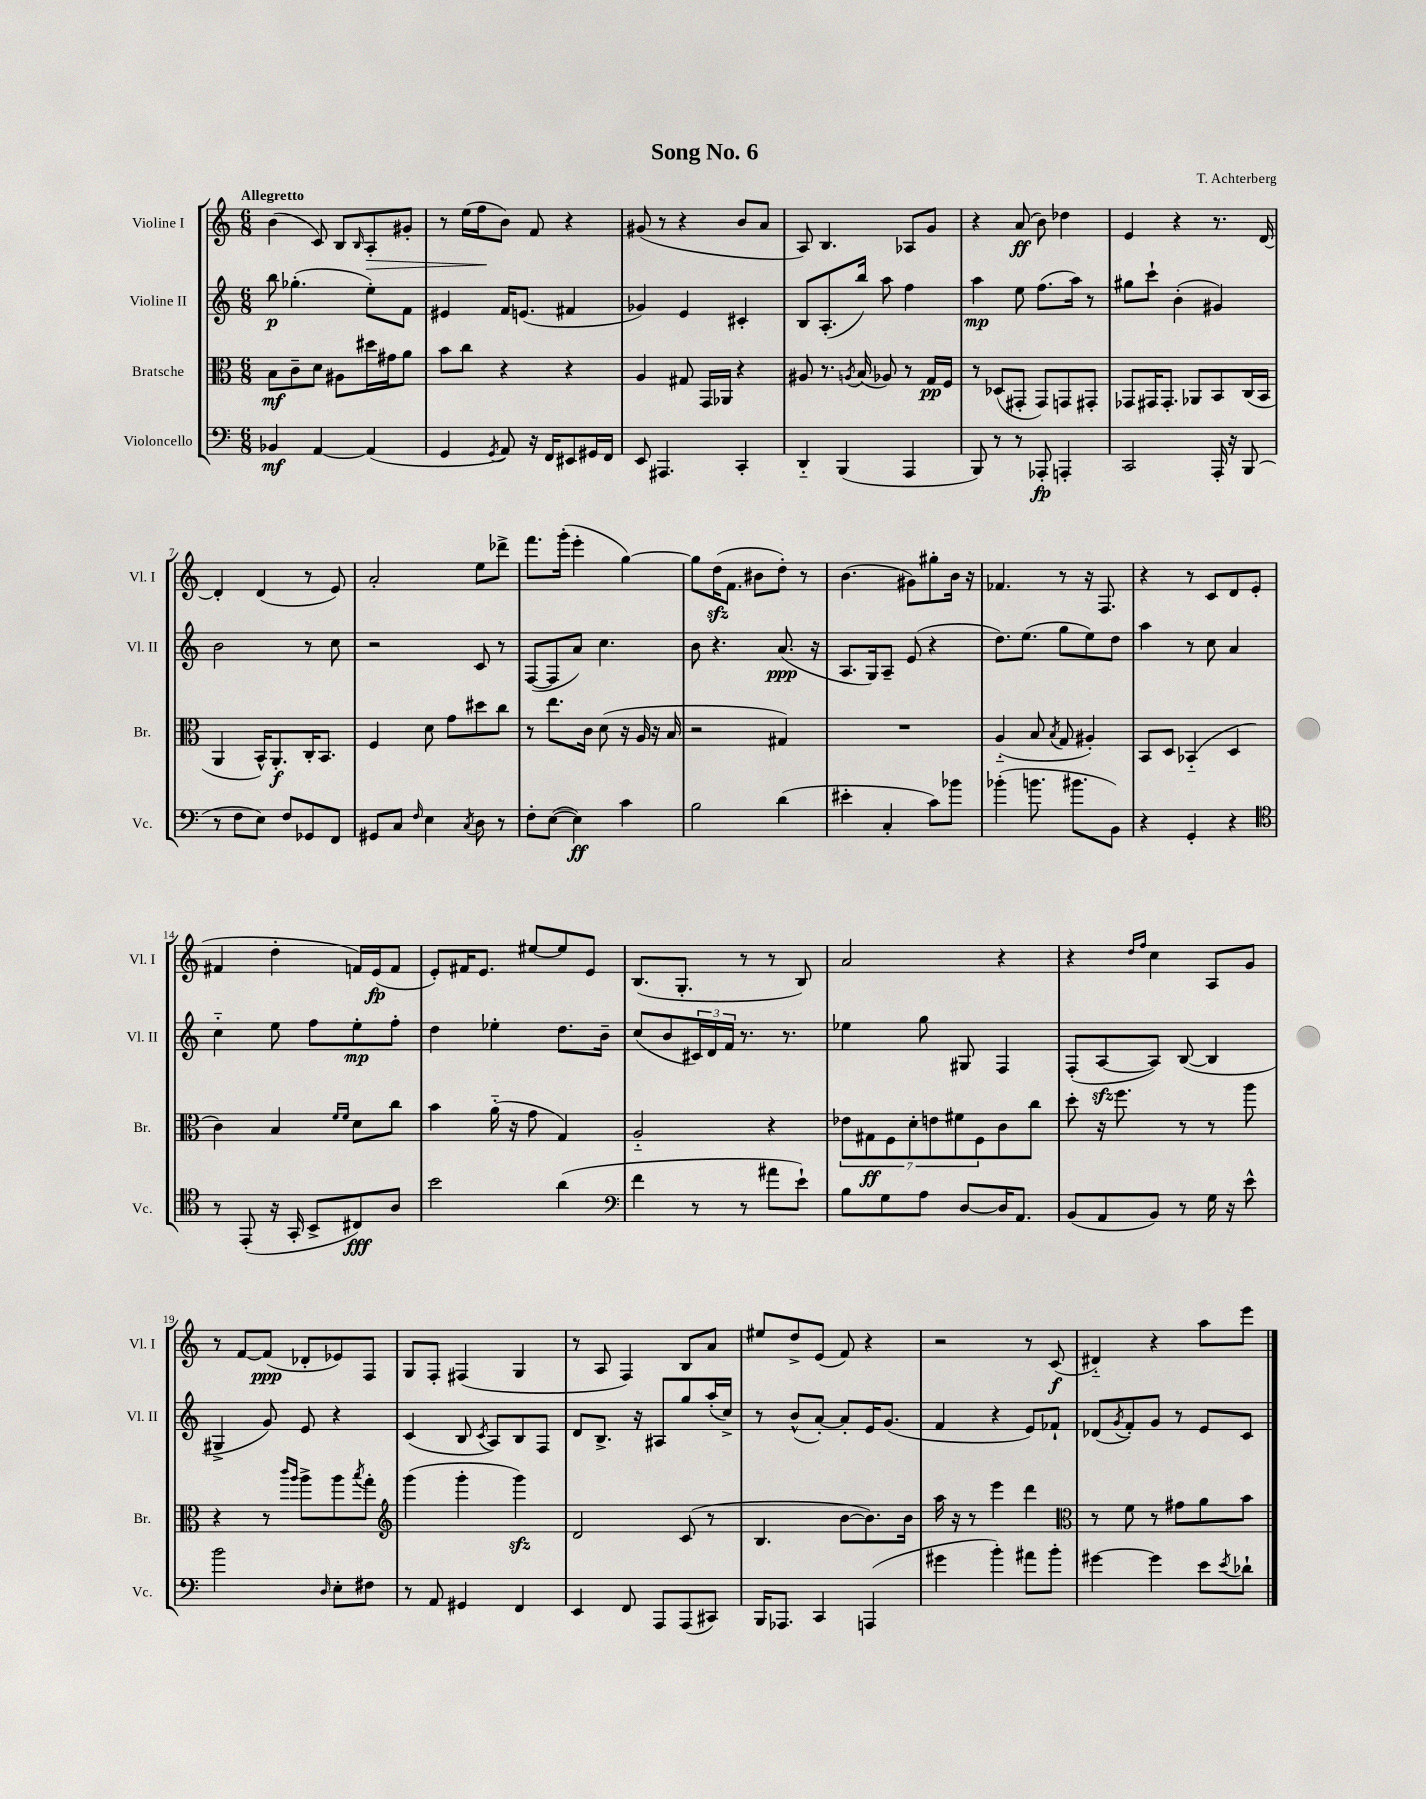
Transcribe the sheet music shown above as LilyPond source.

\header { title = "Song No. 6" composer = "T. Achterberg" }
<<
\new StaffGroup <<
\new Staff = "s0" \with { instrumentName = "Violine I" shortInstrumentName = "Vl. I" } {
    \clef treble \key c \major \numericTimeSignature \time 6/8 \tempo "Allegretto"
    b'4( c'8) b8 \grace { b16 } a8-.\> gis'8-. |
    r8 e''16( f''16\! b'8) f'8 r4 |
    gis'8( r8 r4 b'8 a'8 |
    a8) b4. aes8 g'8 |
    r4 a'8\ff( b'8) des''4 |
    e'4 r4 r8. d'16~ |
    d'4-. d'4( r8 e'8) |
    a'2-. e''8 des'''8-> |
    f'''8. g'''16-.( e'''4-. g''4~) |
    g''8 d''16\sfz( f'8. bis'8 d''8-.) r8 |
    b'4.( gis'8) gis''8-. b'16 r16 |
    fes'4. r8 r16 f8. |
    r4 r8 c'8 d'8 e'8-.( |
    fis'4 d''4-. f'16) e'16\fp( f'8 |
    e'8-.) fis'16 e'8. eis''8~ eis''8 e'8 |
    b8.( g8.-. r8 r8 b8) |
    a'2 r4 |
    r4 \grace { d''16 f''16 } c''4 a8 g'8 |
    r8 f'8~ f'8\ppp( des'8-. ees'8) f8 |
    g8 f8-. fis4( g4 |
    r8 a8 f4) b8 a'8 |
    eis''8 d''8-> e'8( f'8) r4 |
    r2 r8 c'8\f( |
    dis'4-_) r4 a''8 e'''8 \bar "|." |
}
\new Staff = "s1" \with { instrumentName = "Violine II" shortInstrumentName = "Vl. II" } {
    \clef treble \key c \major \numericTimeSignature \time 6/8
    b''8\p ges''4.-.( e''8-.) f'8 |
    eis'4 f'16 e'8.( fis'4 |
    ges'4) e'4 cis'4-. |
    b8 a8.-.( b''16) a''8 f''4 |
    a''4\mp e''8 f''8.( a''16) r8 |
    gis''8 c'''8-! b'4-.( gis'4) |
    b'2 r8 c''8 |
    r2 c'8 r8 |
    f8~( f8 a'8) c''4. |
    b'8 r4. a'8.\ppp( r16 |
    a8. g16) a8-- e'8( r4 |
    d''8.) e''8.( g''8 e''8) d''8 |
    a''4 r8 c''8 a'4 |
    c''4-_ e''8 f''8 e''8-.\mp f''8-. |
    d''4 ees''4-. d''8. b'16-- |
    c''8( b'8 \tuplet 3/2 { cis'16) d'16 f'16 } r8. r8. |
    ees''4 g''8 gis8 f4 |
    f8-.( a8~\sfz a8) b8~( b4 |
    gis4-> g'8) e'8 r4 |
    c'4( b8 \acciaccatura { c'8 } a8) b8 f8 |
    d'8 b8.-> r16 ais8 g''8 a''16-.( c''16->) |
    r8 b'8-^( a'8~-.) a'8-. e'16 g'8.( |
    f'4 r4 e'8) fes'8-! |
    des'8( \acciaccatura { g'8 } f'8-.) g'8 r8 e'8 c'8 \bar "|." |
}
\new Staff = "s2" \with { instrumentName = "Bratsche" shortInstrumentName = "Br." } {
    \clef alto \key c \major \numericTimeSignature \time 6/8
    b8\mf c'8-- d'8 ais8 dis''16 gis'16 a'8 |
    b'8 c''8 r4 r4 |
    a4 gis8 g,16 aes,16 r4 |
    ais8 r8. \acciaccatura { a8 } b16( aes8) r8 g16\pp f16 |
    r8 des8( gis,8-. gis,8) g,8 gis,8-. |
    ges,8 gis,16 gis,8.-. aes,8 b,8 c16( b,16 |
    a,4 b,16-^) a,8.-.\f c16-. b,8. |
    f4 d'8 g'8 dis''8 c''8 |
    r8 e''8. c'16 d'8( r16 a16 r16 b16 |
    r2 gis4) |
    R2. |
    a4-_( b8 \acciaccatura { b8 } g8 ais4-.) |
    b,8 d8 bes,4-_( d4 |
    c'4) b4 \grace { f'16 f'16 } d'8 c''8 |
    b'4 a'16-_( r16 g'8 g4) |
    a2-_ r4 |
    \tuplet 7/4 { ees'8 gis8\ff f8 d'8-. e'8 fis'8 f8 } c'8 c''8 |
    d''8-. r16 f''8. r8 r8 a''8 |
    r4 r8 \grace { c'''16 a''16 } a''8-> a''8 \acciaccatura { b''8 } g''8-. |
    \clef treble g'''4( g'''4-. g'''4\sfz) |
    d'2 c'8( r8 |
    b4. b'8~ b'8.) b'16 |
    a''16 r16 r8 e'''4 d'''4 |
    \clef alto r8 f'8 r8 gis'8 a'8 b'8 \bar "|." |
}
\new Staff = "s3" \with { instrumentName = "Violoncello" shortInstrumentName = "Vc." } {
    \clef bass \key c \major \numericTimeSignature \time 6/8
    bes,4\mf a,4~ a,4( |
    g,4 \acciaccatura { g,8 } a,8) r16 f,16 eis,8 gis,16 f,16 |
    e,8 ais,,4. c,4-. |
    d,4-_ b,,4( a,,4 |
    b,,8) r8 r8 aes,,8-.\fp a,,4-. |
    c,2 a,,16-. r16 b,,8( |
    r8 f8 e8) f8 ges,8 f,8 |
    gis,8 c8 \grace { f16 } e4 \acciaccatura { c8 } d8 r8 |
    f8-. e8~( e4\ff) c'4 |
    b2 d'4( |
    eis'4-. c4-. c'8) bes'8 |
    bes'4-.( b'8. bis'8. b,8) |
    r4 g,4-. r4 |
    \clef tenor r8 e,8-.( r16 g,16-. b,8-> cis8\fff) a8 |
    b'2 a'4( |
    \clef bass f'4 r8 r8 ais'8 e'8-!) |
    b8 g8 a8 d8~ d16 a,8. |
    b,8( a,8 b,8) r8 g16 r16 e'8-^ |
    b'2 \grace { d16 } e8-. fis8 |
    r8 a,8 gis,4 f,4 |
    e,4 f,8 a,,8 a,,8( cis,8) |
    b,,16 aes,,8. c,4 a,,4( |
    gis'4 b'4-.) ais'8 b'8-. |
    gis'4~ gis'4 e'8 \acciaccatura { e'8 } des'8-! \bar "|." |
}
>>
>>
